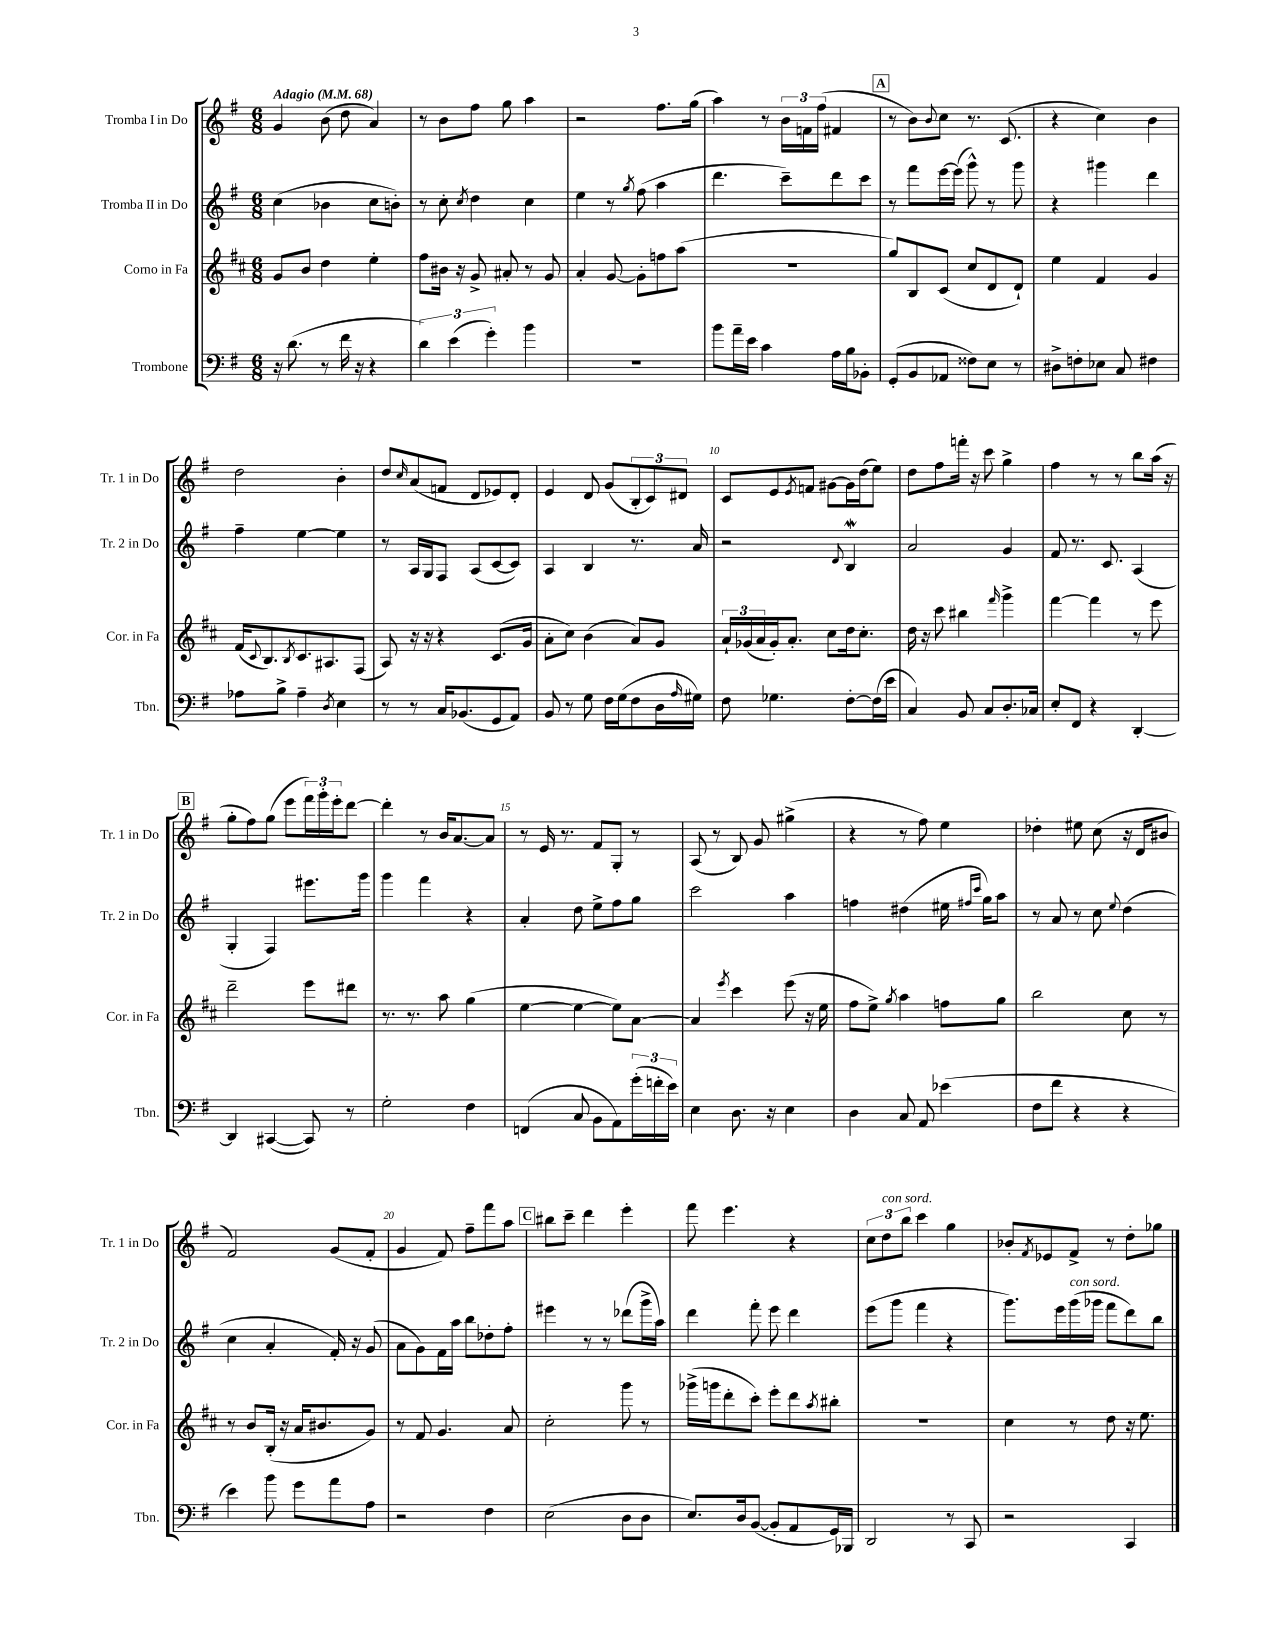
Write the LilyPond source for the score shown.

<<
\new StaffGroup <<
\new Staff = "s0" \with { instrumentName = "Tromba I in Do" shortInstrumentName = "Tr. 1 in Do" } {
    \clef treble \key g \major \numericTimeSignature \time 6/8 \tempo "Adagio" 4 = 68
    g'4 b'8( d''8 a'4) |
    r8 b'8 fis''8 g''8 a''4 |
    r2 fis''8. g''16( |
    a''4) r8 \tuplet 3/2 { b'16 f'16 fis''16( } fis'4 |
    \mark \markup { \box "A" } r8 b'8) \appoggiatura { b'8 } c''8 r8. c'8.( |
    r4 c''4) b'4 |
    d''2 b'4-. |
    d''8 \grace { c''16 } a'8( f'8 d'8 ees'8) d'8-. |
    e'4 d'8 g'8( \tuplet 3/2 { b8-. c'8) dis'8 } |
    c'8 e'8 \acciaccatura { e'8 } f'8 gis'8~ gis'16 d''16( e''8) |
    d''8 fis''8 f'''16-. r16 c'''8 g''4-> |
    fis''4 r8 r8 b''8 a''16( r16 |
    \mark \markup { \box "B" } g''8-. fis''8) g''8( e'''8 \tuplet 3/2 { fis'''16) g'''16-. e'''16-. } d'''8~ |
    d'''4-. r8 b'16 a'8.~ a'8 |
    r8 e'16 r8. fis'8 g8-. r8 |
    a8( r8 b8) g'8 gis''4->( |
    r4 r8 fis''8) e''4 |
    des''4-. eis''8 c''8( r16 d'16 bis'8 |
    fis'2) g'8( fis'8-. |
    g'4 fis'8) fis''8-- fis'''8 a''8 |
    \mark \markup { \box "C" } bis''8 c'''8-- d'''4 e'''4-. |
    fis'''8 e'''4. r4 |
    \tuplet 3/2 { c''8 d''8^\markup { \italic "con sord." } b''8 } c'''4 g''4 |
    bes'8-. \acciaccatura { fis'8 } ees'8 fis'8-> r8 d''8-. ges''8 \bar "|." |
}
\new Staff = "s1" \with { instrumentName = "Tromba II in Do" shortInstrumentName = "Tr. 2 in Do" } {
    \clef treble \key g \major \numericTimeSignature \time 6/8
    c''4( bes'4 c''8 b'8-.) |
    r8 c''8-. \acciaccatura { c''8 } d''4 c''4 |
    e''4 r8 \acciaccatura { g''8 } fis''8( a''4 |
    d'''4. c'''8--) d'''8 c'''8 |
    \mark \markup { \box "A" } r8 fis'''8 e'''16~ e'''16( g'''8-^) r8 g'''8 |
    r4 gis'''4 d'''4 |
    fis''4-- e''4~ e''4 |
    r8 a16 g16 fis8 a8( c'8~ c'8) |
    a4 b4 r8. a'16 |
    r2 \appoggiatura { d'8 } b4\mordent |
    a'2 g'4 |
    fis'8 r8. c'8. a4( |
    \mark \markup { \box "B" } g4-. fis4) eis'''8. g'''16 |
    g'''4 fis'''4 r4 |
    a'4-. d''8 e''8-> fis''8 g''8 |
    c'''2 a''4 |
    f''4 dis''4( eis''16 \grace { fis''16 c'''16 } g''16) a''8 |
    r8 a'8 r8 c''8 \appoggiatura { e''8 } d''4( |
    c''4 a'4-. fis'16-.) r16 g'8( |
    a'8 g'8) fis'16 a''16 b''8 des''8-. fis''8-. |
    \mark \markup { \box "C" } eis'''4 r8 r8 des'''8( g'''16-> a''16) |
    d'''4 fis'''8-. e'''8 d'''4 |
    e'''8( g'''8 fis'''4 r4 |
    g'''8.) e'''16 g'''16^\markup { \italic "con sord." }( ges'''16 fis'''8 d'''8) b''8 \bar "|." |
}
\new Staff = "s2" \with { instrumentName = "Corno in Fa" shortInstrumentName = "Cor. in Fa" } {
    \clef treble \key d \major \numericTimeSignature \time 6/8
    g'8 b'8 d''4 e''4-. |
    fis''8 bis'16 r16 g'8-> ais'8-. r8 g'8 |
    a'4-. g'8~ g'8-. f''8 a''8( |
    R2. |
    \mark \markup { \box "A" } g''8) b8 cis'8( cis''8 d'8 d'8-!) |
    e''4 fis'4 g'4 |
    fis'16( \appoggiatura { cis'8 } b8.) \acciaccatura { b8 } cis'8. ais8. fis8( |
    a8) r16 r16 r4 cis'8.( g'16 |
    a'8-. cis''8) b'4( a'8) g'8 |
    \tuplet 3/2 { a'16-! ges'16( a'16 } ges'16-.) a'8.-. cis''8 d''16 cis''8.-. |
    d''16 r16 cis'''8 bis''4 \grace { fis'''16 } g'''4-> |
    fis'''4~ fis'''4 r8 e'''8 |
    \mark \markup { \box "B" } d'''2-- e'''8 dis'''8 |
    r8. r8. a''8 g''4( |
    e''4~ e''4~ e''8) a'8~ |
    a'4 \acciaccatura { e'''8 } cis'''4 e'''8( r16 e''16 |
    fis''8 e''8->) \acciaccatura { g''8 } a''4 f''8 g''8 |
    b''2 cis''8 r8 |
    r8 b'8 b16-.( r16 a'16 bis'8. g'8) |
    r8 fis'8 g'4. a'8 |
    \mark \markup { \box "C" } cis''2-. g'''8 r8 |
    ges'''16->( g'''16 d'''8-. cis'''8-.) e'''8-. d'''8 \acciaccatura { a''8 } bis''8-. |
    R2. |
    cis''4 r8 d''8 r16 e''8. \bar "|." |
}
\new Staff = "s3" \with { instrumentName = "Trombone" shortInstrumentName = "Tbn." } {
    \clef bass \key g \major \numericTimeSignature \time 6/8
    r16 d'8.( r8 fis'16 r16 r4 |
    \tuplet 3/2 { d'4) e'4( g'4-.) } b'4 |
    R2. |
    b'8 a'16-- e'16 c'4 a16 b16 bes,8-. |
    \mark \markup { \box "A" } g,8-.( b,8 aes,8 fisis8) e8 r8 |
    dis8-> f8-. ees8 c8 fis4 |
    aes8 b8-> aes4-- \acciaccatura { d8 } e4 |
    r8 r8 c16 bes,8.( g,8 a,8) |
    b,8 r8 g8 fis16 g16( fis8 d16 \grace { a16 } gis16) |
    fis8 ges4. fis8~-. fis16( e'16 |
    c4) b,8 c8 d8.-. ces16 |
    e8-. fis,8 r4 d,4~-. |
    \mark \markup { \box "B" } d,4 cis,4~( cis,8) r8 |
    g2-. fis4 |
    f,4( c8 b,8 a,8) \tuplet 3/2 { g'16-.( f'16-. e'16) } |
    e4 d8. r16 e4 |
    d4 c8 a,8 ees'4( |
    fis8 fis'8 r4 r4 |
    e'4) b'8 g'8 a'8 a8 |
    r2 fis4 |
    \mark \markup { \box "C" } e2( d8 d8 |
    e8.) d16 b,8~( b,8-. a,8 g,16) bes,,16 |
    d,2 r8 c,8 |
    r2 c,4 \bar "|." |
}
>>
>>
\layout { \context { \Score \override BarNumber.break-visibility = ##(#f #t #t) barNumberVisibility = #(every-nth-bar-number-visible 5) } }
